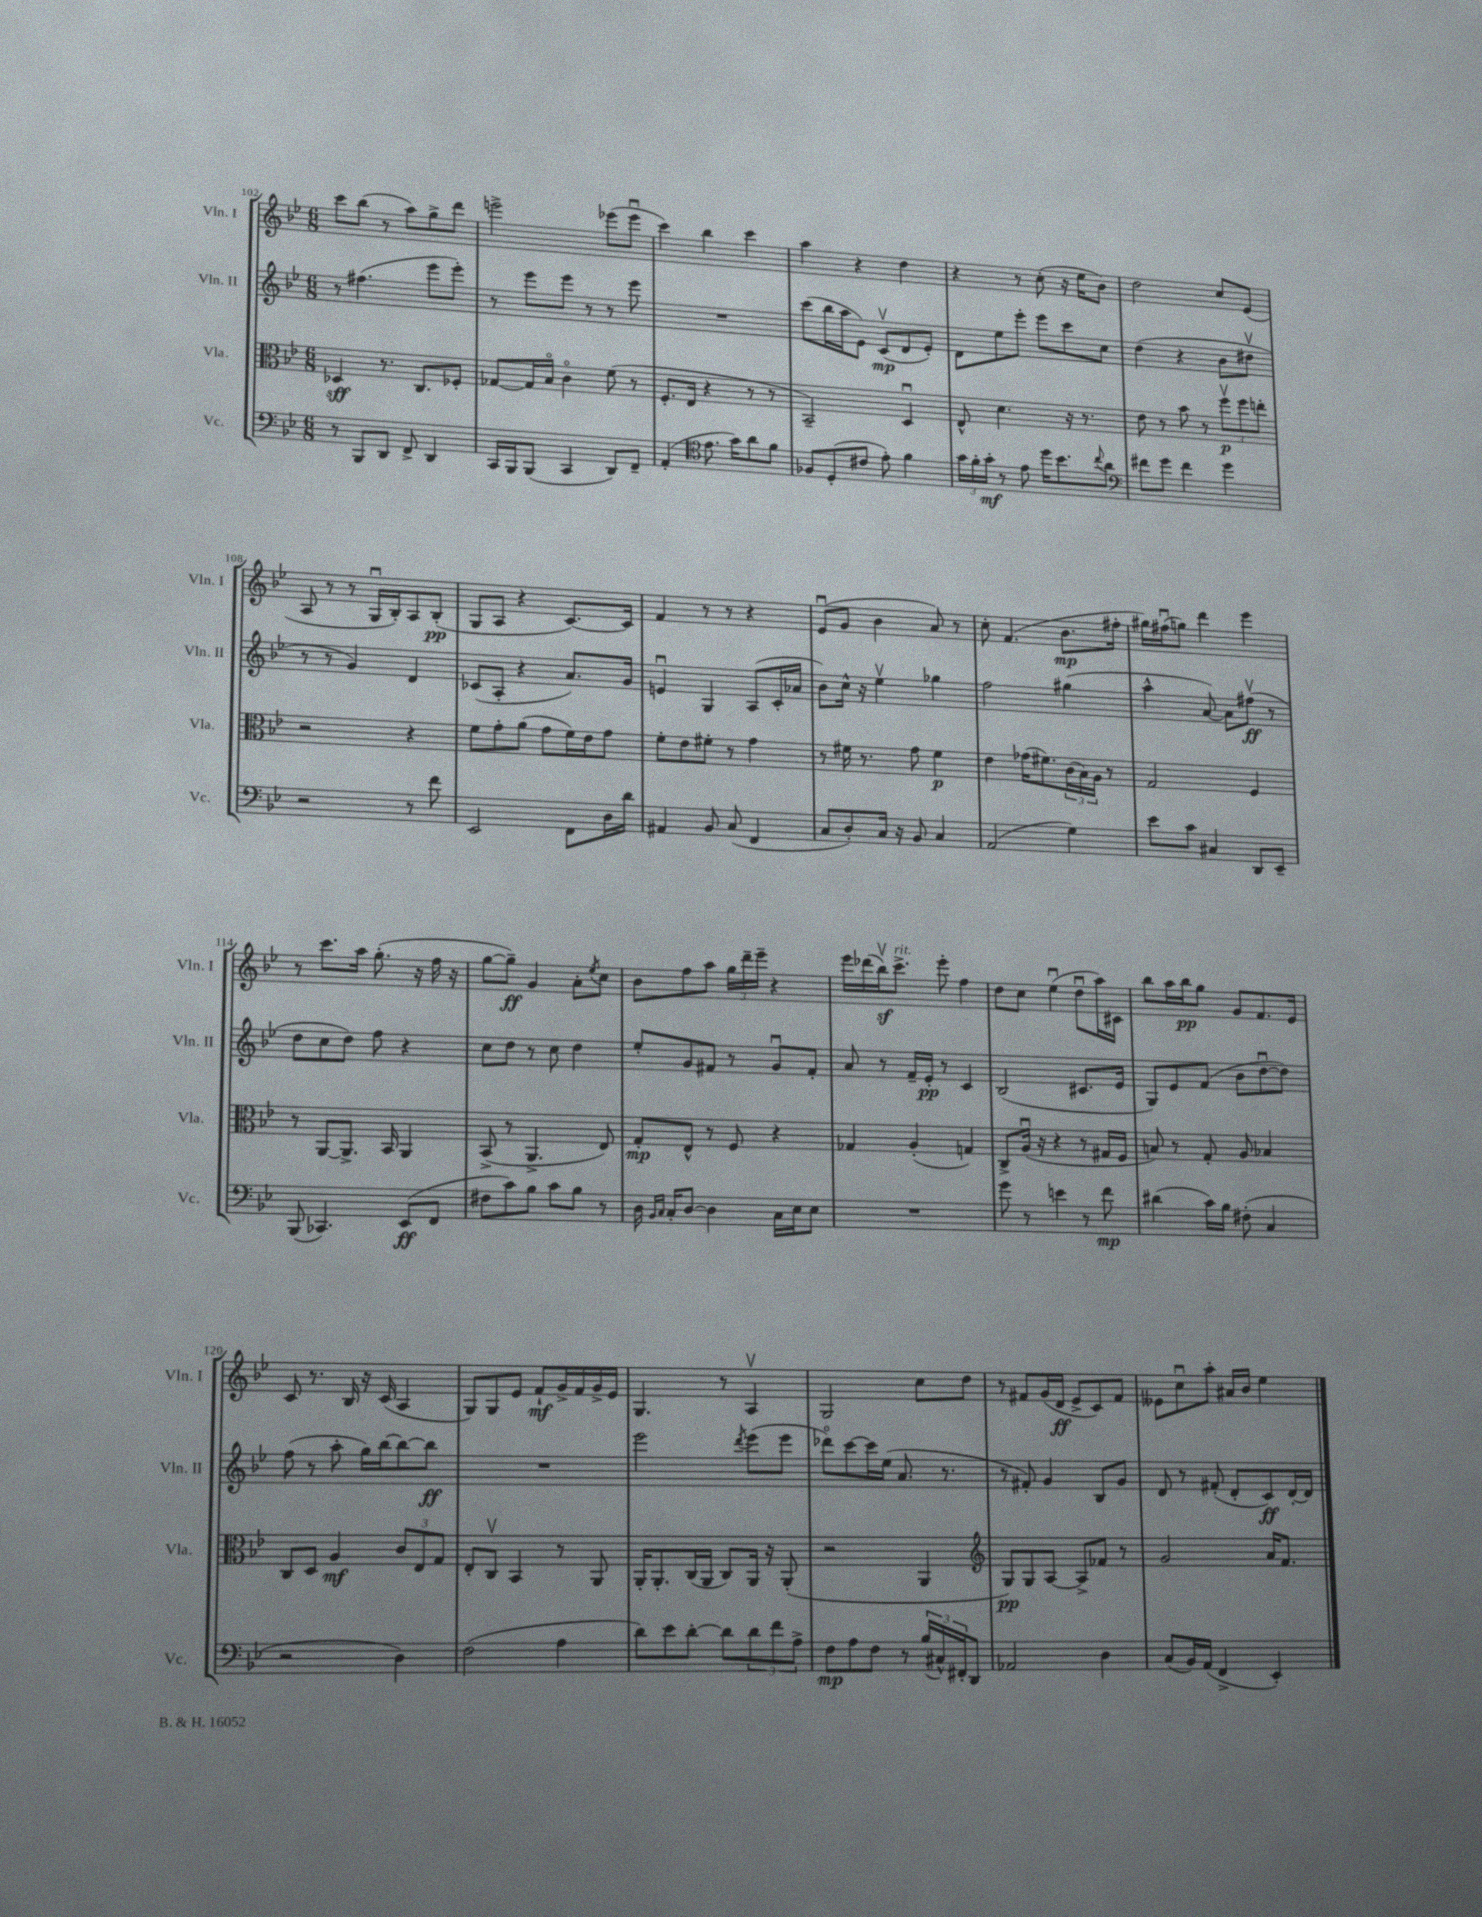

**kern	**dynam	**kern	**dynam	**kern	**dynam	**kern	**dynam
*part4	*part4	*part3	*part3	*part2	*part2	*part1	*part1
*staff4	*staff4	*staff3	*staff3	*staff2	*staff2	*staff1	*staff1
*I"Vc.	*	*I"Vla.	*	*I"Vln. II	*	*I"Vln. I	*
*I'Vc.	*	*I'Vla.	*	*I'Vln. II	*	*I'Vln. I	*
*clefF4	*	*clefC3	*	*clefG2	*	*clefG2	*
*k[b-e-]	*	*k[b-e-]	*	*k[b-e-]	*	*k[b-e-]	*
*M6/8	*	*M6/8	*	*M6/8	*	*M6/8	*
=102	=102	=102	=102	=102	=102	=102	=102
8r	.	4D-X/	sff	8r	.	8ccc\L	.
8BBB-/L	.	.	.	(4.ff#X\	.	(8bb-\J	.
8DD/J	.	8.r	.	.	.	8r	.
8FF^/	.	.	.	.	.	8aa\L)	.
.	.	8.C/L	.	.	.	.	.
4DD/	.	.	.	8eee-\L	.	8gg^\	.
.	.	8F-X'/J	.	8eee-'\J)	.	8ddd\J	.
=103	=103	=103	=103	=103	=103	=103	=103
16CC/LL	.	[8G-X/L	.	8r	.	2eeen^\	.
16BBB-/J	.	.	.	.	.	.	.
(8BBB-/J	.	16G-/L]	.	8eee-\L	.	.	.
.	.	16B-/JJ	.	.	.	.	.
4CC/	.	4c\	.	8eee-\J	.	.	.
.	.	.	.	8r	.	.	.
8DD/L)	.	(8f\	.	8r	.	(8eee-X\L	.
8FF~/J	.	8r	.	8eee-\	.	8eee-u\J	.
=104	=104	=104	=104	=104	=104	=104	=104
(4AA'/	.	8.F'/L	.	2.r	.	4ccc\)	.
.	.	16E-/Jk	.	.	.	.	.
*clefC4	*	*	*	*	*	*	*
8.e-\	.	4r	.	.	.	4bb-\	.
16g\KL)	.	.	.	.	.	.	.
8a\	.	8r	.	.	.	4ccc\	.
8f\J	.	8r	.	.	.	.	.
=105	=105	=105	=105	=105	=105	=105	=105
8F-X/L	.	2BB-~/)	.	(8ccc\L	.	4aa\	.
(8D'/	.	.	.	16bb-\L	.	.	.
.	.	.	.	16aa\J	.	.	.
8c#X/J	.	.	.	8e-\J)	.	4r	.
8e-'\)	.	.	.	(8cv/L	mp	.	.
4f\	.	4Du/	.	8d/	.	4dd\	.
.	.	.	.	8e-'/J)	.	.	.
=106	=106	=106	=106	=106	=106	=106	=106
24g\LL	.	8E-^^/	.	8d\L	.	4r	.
24f'\	.	.	.	.	.	.	.
24g'\JJ	mf	.	.	.	.	.	.
8r	.	4.d\	.	8ee-\	.	.	.
8e-\	.	.	.	8eee-'\J	.	8r	.
16dd\KL	.	.	.	8eee-\L	.	(8cc'\	.
8.b-\	.	.	.	.	.	.	.
.	.	16r	.	8ccc\	.	16r	.
.	.	8.r	.	.	.	16ee-\KL	.
8qqcc/	.	.	.	.	.	.	.
8a\J	.	.	.	8cc\J	.	8b-\J)	.
=107	=107	=107	=107	=107	=107	=107	=107
*clefF4	*	*	*	*	*	*	*
8f#X\L	.	8e-\	.	(4dd\	.	2dd\	.
8g\J	.	8r	.	.	.	.	.
4f#\	.	8b-\	.	4r	.	.	.
.	.	8r	.	.	.	.	.
4g\	.	12ffv\L	p	8b-\L	.	8cc/L	.
.	.	12ff\	.	.	.	.	.
.	.	.	.	8dd#Xv\J	.	(8e-/J	.
.	.	12een'\J	.	.	.	.	.
!!LO:LB:g=z
=108	=108	=108	=108	=108	=108	=108	=108
2r	.	2r	.	8r	.	8A/	.
.	.	.	.	8r	.	8r	.
.	.	.	.	4g/)	.	8r	.
.	.	.	.	.	.	16Gu/LL	.
.	.	.	.	.	.	16B-'/J)	.
8r	.	4r	.	4d/	.	8A/	.
8f\	.	.	.	.	.	(8B-'/J	pp
=109	=109	=109	=109	=109	=109	=109	=109
2EE-/	.	8f\L	.	(8c-X/L	.	8G/L	.
.	.	8g'\	.	8A'/J	.	8A/J	.
.	.	(8a\J	.	4r	.	4r	.
.	.	8g\L	.	.	.	.	.
8FF\L	.	16f\L)	.	8.a/L)	.	[8.c/L)	.
.	.	16e-\J	.	.	.	.	.
16D\L	.	8g\J	.	.	.	.	.
16d\JJ	.	.	.	16g/Jk	.	16c/Jk]	.
=110	=110	=110	=110	=110	=110	=110	=110
4AA#X/	.	8f'\L	.	4enu/	.	4f/	.
.	.	8e-\	.	.	.	.	.
8BB-/	.	8f#X'\J	.	4G/	.	8r	.
(8C/	.	8r	.	.	.	8r	.
4FF/	.	4g\	.	(8A/L	.	4r	.
.	.	.	.	16c'/L	.	.	.
.	.	.	.	16a-X/JJ	.	.	.
=111	=111	=111	=111	=111	=111	=111	=111
8C/L	.	8r	.	8b-\L)	.	(8e-u/L	.
8D'/)	.	16f#X\	.	16cc^^\Jk	.	8g/J	.
.	.	8.r	.	16r	.	.	.
16C/Jk	.	.	.	4ee-v\	.	4b-\	.
16r	.	.	.	.	.	.	.
8BB-/	.	8g\	.	.	.	.	.
4C/	.	4f#\	p	4gg-X\	.	8a/)	.
.	.	.	.	.	.	8r	.
=112	=112	=112	=112	=112	=112	=112	=112
(2AA/	.	4e-\	.	2ff\	.	8cc'\	.
.	.	.	.	.	.	(4.f/	.
.	.	(16g-X\KL	.	.	.	.	.
.	.	8.f#X\)	.	.	.	.	.
4G\)	.	(24c\L	.	(4gg#X\	.	8.b-\L	mp
.	.	24B-\)	.	.	.	.	.
.	.	24A\JJ	.	.	.	.	.
.	.	8r	.	.	.	.	.
.	.	.	.	.	.	16ff#X'\Jk	.
=113	=113	=113	=113	=113	=113	=113	=113
8e-\L	.	2G/	.	4aa^^\	.	16gg#X\LL)	.
.	.	.	.	.	.	(16ff#Xu\J	.
8c\J	.	.	.	.	.	8ggn\J)	.
4C#X/	.	.	.	[8a/)	.	4ddd\	.
.	.	.	.	8a\L]	.	.	.
8DD/L	.	4F/	.	(8ff#Xv\J	ff	4eee-\	.
8EE-~/J	.	.	.	8r	.	.	.
!!LO:LB:g=z
=114	=114	=114	=114	=114	=114	=114	=114
(8BBB-/	.	8r	.	8dd\L	.	8r	.
4.CC-X/)	.	[8AA/L	.	8cc\	.	8.ccc\L	.
.	.	8.AA^/J]	.	8dd\J)	.	.	.
.	.	.	.	.	.	16aa\Jk	.
.	.	.	.	8ff\	.	(8.gg'\	.
.	.	16BB-/	.	.	.	.	.
(8EE-/L	ff	4AA/	.	4r	.	.	.
.	.	.	.	.	.	16r	.
8FF/J	.	.	.	.	.	16ff\	.
.	.	.	.	.	.	16r	.
=115	=115	=115	=115	=115	=115	=115	=115
8F#X\L	.	(8BB-^/	.	8cc\L	.	[8gg\L	.
8c\)	.	8r	.	8dd\J	.	8gg~\J])	ff
8B-\J	.	4.AA^/	.	8r	.	4g/	.
8c\L	.	.	.	8cc\	.	.	.
8B-\J	.	.	.	4dd\	.	8a'\L	.
.	.	.	.	.	.	8qee-/	.
8r	.	8E-/)	.	.	.	8cc\J	.
=116	=116	=116	=116	=116	=116	=116	=116
16D\	.	8G'/L	mp	8ee-'/L	.	8b-\L	.
16qqBB-/LL	.	.	.	.	.	.	.
16qqC/JJ	.	.	.	.	.	.	.
16C'/KL	.	.	.	.	.	.	.
[8D/J	.	8E-^^/J	.	8g/	.	8ff\	.
4D\]	.	8r	.	8f#X/J	.	8aa\J	.
.	.	8F/	.	8r	.	24gg\LL	.
.	.	.	.	.	.	24ddd~\	.
.	.	.	.	.	.	24eee-~\JJ	.
16C\LL	.	4r	.	8gu/L	.	4r	.
16E-\J	.	.	.	.	.	.	.
8E-\J	.	.	.	8f#'/J	.	.	.
=117	=117	=117	=117	=117	=117	=117	=117
2.r	.	4G-X/	.	8a/	.	16eee-\LL	.
.	.	.	.	.	.	(16ddd-X\	.
.	.	.	.	8r	.	16bb-zv\J)	.
!	!	!	!	!	!	!LO:TX:a:i:t=rit.	!
.	.	.	.	.	.	8.ccc^\J	.
.	.	(4A'/	.	16f~/LL	.	.	.
.	.	.	.	16e-'/JJ	pp	.	.
.	.	.	.	8r	.	8eee-'\	.
.	.	4Gn/)	.	4c/	.	4ff\	.
=118	=118	=118	=118	=118	=118	=118	=118
8g\	.	8C^/L	.	(2B-/	.	8dd\L	.
8r	.	(16Au/Jk	.	.	.	8cc\J	.
.	.	16r	.	.	.	.	.
4en\	.	4r	.	.	.	(4ee-u\	.
8r	.	8r	.	8.c#X/L	.	8ddu\L	.
8f\	mp	16G#X/LL	.	.	.	16aa\L)	.
.	.	16F/JJ	.	16e-/Jk	.	16c#X\JJ	.
=119	=119	=119	=119	=119	=119	=119	=119
(4d#X\	.	8Bn/)	.	8G/L)	.	8bb-\L	.
.	.	8r	.	8e-/	.	16aa\L	.
.	.	.	.	.	.	16bb-\J	pp
16c\LL)	.	8G'/	.	(8f/J	.	8gg\J	.
16B-\JJ	.	.	.	.	.	.	.
(8F#X'\	.	8A/	.	8b-\L	.	8g/L	.
4C/	.	4B-X/	.	[8ddu\	.	8.f/	.
.	.	.	.	8dd\J])	.	.	.
.	.	.	.	.	.	16e-/Jk	.
!!LO:LB:g=z
=120	=120	=120	=120	=120	=120	=120	=120
2r	.	8C/L	.	(8ff\	.	8c/	.
.	.	8D/J	.	8r	.	8.r	.
.	.	4A/	mf	8aa'\	.	.	.
.	.	.	.	.	.	16B-/	.
.	.	.	.	16gg\LL)	.	16r	.
.	.	.	.	[16bb-\J	.	(16c/	.
4D\)	.	12c/L	.	8bb-\_	.	4A/	.
.	.	12E-/	.	.	.	.	.
.	.	.	.	8bb-\J]	ff	.	.
.	.	12G/J	.	.	.	.	.
=121	=121	=121	=121	=121	=121	=121	=121
(2F\	.	8E-'/L	.	2.r	.	8G/L)	.
.	.	8Cv/J	.	.	.	8G/	.
.	.	4BB-/	.	.	.	8e-/J	.
.	.	.	.	.	.	8f`/L	mf
4A\	.	8r	.	.	.	16g^/L	.
.	.	.	.	.	.	16f/	.
.	.	8AA/	.	.	.	16g^/	.
.	.	.	.	.	.	16e-/JJ	.
=122	=122	=122	=122	=122	=122	=122	=122
8d\L)	.	16AA'/KL	.	2eee-\	.	4.G/	.
.	.	8.AA'/	.	.	.	.	.
8e-\	.	.	.	.	.	.	.
[8d'\J	.	(16C/L	.	.	.	.	.
.	.	16AA/JJ	.	.	.	.	.
8d\L]	.	8C/L)	.	.	.	8r	.
.	.	.	.	8qddd/	.	.	.
12d\	.	16AA/Jk	.	(8eee-\L	.	4Av/	.
.	.	16r	.	.	.	.	.
12f\	.	.	.	.	.	.	.
.	.	(8AA'/	.	8eee-\J	.	.	.
12A^\J	.	.	.	.	.	.	.
=123	=123	=123	=123	=123	=123	=123	=123
8F\L	mp	2r	.	8ddd-X\L)	.	2G/	.
8A\	.	.	.	[8ccc\	.	.	.
8F\J	.	.	.	16ccc\L]	.	.	.
.	.	.	.	(16ee-\JJ	.	.	.
8r	.	.	.	8.a/	.	.	.
(24B-/LL	.	4AA/	.	.	.	8cc\L	.
24C#X^^/)	.	.	.	.	.	.	.
.	.	.	.	8.r	.	.	.
24FF#X'/J	.	.	.	.	.	.	.
8DD/J	.	.	.	.	.	8dd\J	.
=124	=124	=124	=124	=124	=124	=124	=124
*	*	*clefG2	*	*	*	*	*
2AA-X/	.	8G/L)	pp	8r	.	8r	.
.	.	8G/	.	8f#X'/)	.	8f#X/L	.
.	.	[8A/J	.	4g/	.	(16g/L	.
.	.	.	.	.	.	16d/JJ	ff
.	.	8A^/L]	.	.	.	8e-^/L	.
4D\	.	8f-X/J	.	8B-/L	.	8c/)	.
.	.	8r	.	8g/J	.	8f#/J	.
=125	=125	=125	=125	=125	=125	=125	=125
(8C/L	.	2g/	.	8d/	.	8e--X\L	.
16BB-/L)	.	.	.	8r	.	8ccu\	.
(16AA/JJ	.	.	.	.	.	.	.
4FF^/	.	.	.	(8f#X'/	.	8aa'\J	.
.	.	.	.	8d'/L	.	16a#X/LL	.
.	.	.	.	.	.	16b-/JJ	.
4EE-'/)	.	16a/KL	.	8c/)	ff	4ee-\	.
.	.	8.f/J	.	.	.	.	.
.	.	.	.	[16d'/L	.	.	.
.	.	.	.	16d/JJ]	.	.	.
==	==	==	==	==	==	==	==
*-	*-	*-	*-	*-	*-	*-	*-
